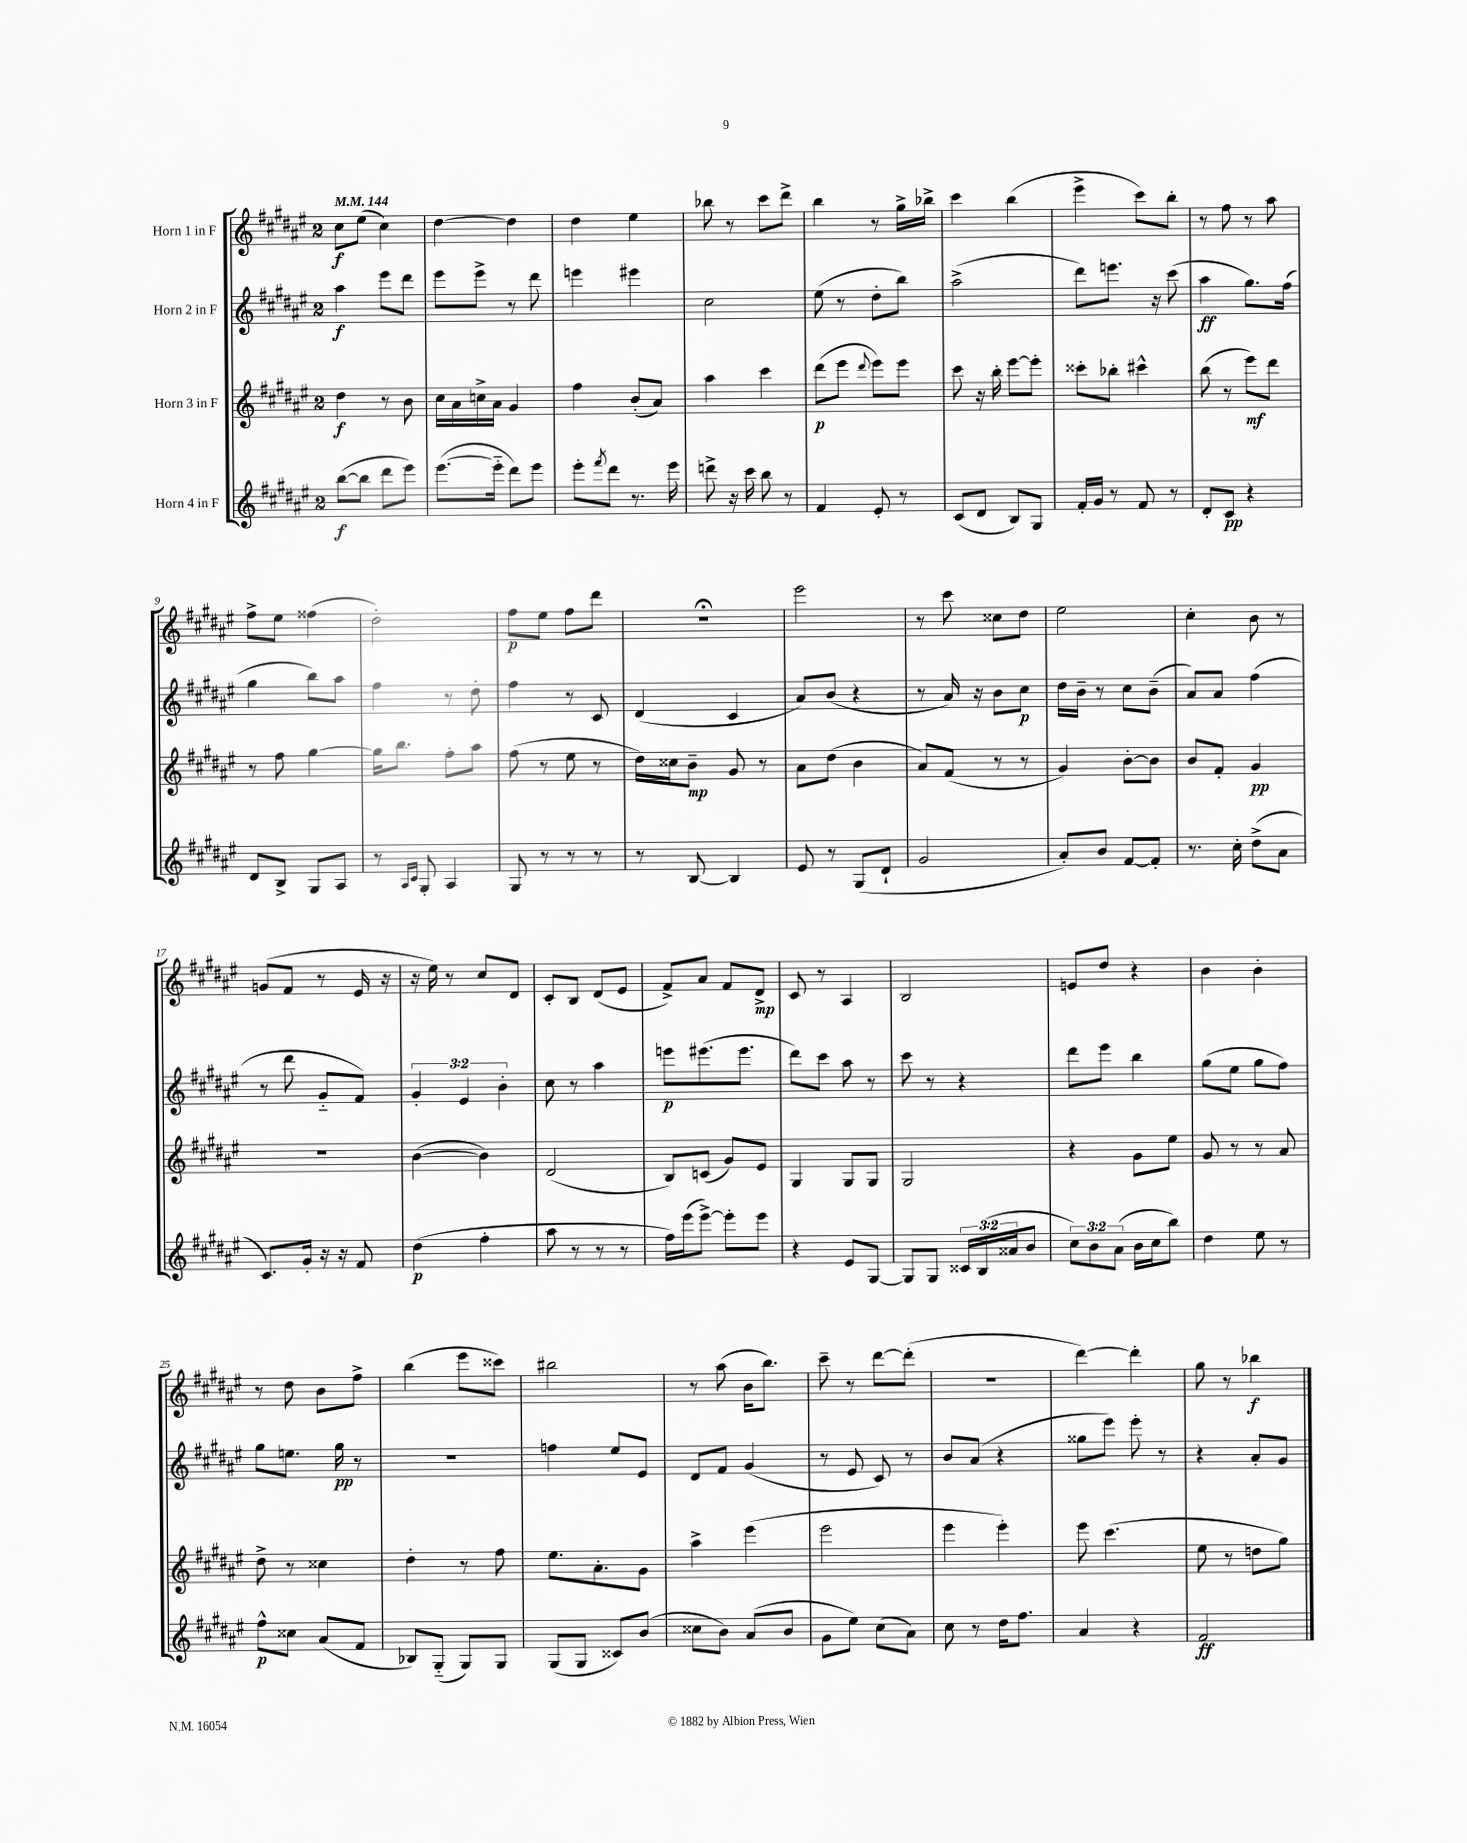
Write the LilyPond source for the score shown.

<<
\new StaffGroup <<
\new Staff = "s0" \with { instrumentName = "Horn 1 in F" } {
    \clef treble \key fis \major \once \override Staff.TimeSignature.style = #'single-digit \time 2/4 \tempo 4 = 144
    cis''8\f eis''8( cis''4) |
    dis''4~ dis''4 |
    dis''4 eis''4 |
    bes''8 r8 cis'''8 dis'''8-> |
    b''4 r8 gis''16-> bes''16-> |
    cis'''4 b''4( |
    eis'''4-> cis'''8) b''8-. |
    r8 fis''8 r8 ais''8 |
    fis''8-> eis''8 fisis''4( |
    dis''2-.) |
    fis''8\p eis''8 fis''8 dis'''8 |
    r2\fermata |
    eis'''2 |
    r8 cis'''8 cisis''8 dis''8 |
    eis''2 |
    cis''4-. b'8 r8 |
    g'8( fis'8 r8 eis'16 r16 |
    r16 eis''16) r8 cis''8 dis'8 |
    cis'8-. b8 dis'8( eis'8 |
    fis'8->) ais'8 fis'8 dis'8->\mp |
    cis'8 r8 ais4 |
    b2 |
    e'8 dis''8 r4 |
    b'4 b'4-. |
    r8 dis''8 b'8 fis''8-> |
    b''4( eis'''8 cisis'''8) |
    bis''2 |
    r8 ais''8( b'16 b''8.) |
    cis'''8-- r8 dis'''8~ dis'''8-.( |
    R2 |
    dis'''4~) dis'''4-. |
    gis''8 r8 bes''4\f \bar "|." |
}
\new Staff = "s1" \with { instrumentName = "Horn 2 in F" } {
    \clef treble \key fis \major \once \override Staff.TimeSignature.style = #'single-digit \time 2/4 \override Staff.TupletNumber.text = #tuplet-number::calc-fraction-text
    ais''4\f eis'''8 dis'''8 |
    eis'''8 eis'''8-> r8 dis'''8 |
    e'''4 eis'''4 |
    cis''2 |
    eis''8( r8 dis''8-. b''8) |
    ais''2->( |
    dis'''8) e'''8. r16 cis'''8( |
    ais''4\ff gis''8.) fis''16( |
    gis''4 b''8) ais''8 |
    fis''4 r8 dis''8-. |
    fis''4 r8 cis'8 |
    dis'4( cis'4 |
    ais'8) b'8( r4 |
    r8 ais'16) r16 b'8 cis''8\p |
    dis''16 b'16-- r8 cis''8 b'8--( |
    ais'8) ais'8 fis''4( |
    r8 dis'''8 gis'8-_ fis'8) |
    \tuplet 3/2 { gis'4-. eis'4 b'4-. } |
    cis''8 r8 ais''4 |
    e'''8\p eis'''8.( eis'''8. |
    dis'''8) cis'''8 ais''8 r8 |
    cis'''8 r8 r4 |
    dis'''8 eis'''8 b''4 |
    gis''8( eis''8 gis''8 fis''8) |
    gis''8 e''8. gis''16\pp r8 |
    r2 |
    f''4 eis''8 eis'8 |
    dis'8 fis'8 gis'4( |
    r8 eis'8 cis'8) r8 |
    b'8 ais'8( r4 |
    gisis''8 eis'''8) eis'''8-. r8 |
    r4 ais'8-. gis'8 \bar "|." |
}
\new Staff = "s2" \with { instrumentName = "Horn 3 in F" } {
    \clef treble \key fis \major \once \override Staff.TimeSignature.style = #'single-digit \time 2/4
    dis''4\f r8 b'8 |
    cis''16 ais'16 c''16-> ais'16 gis'4 |
    fis''4 b'8-.( ais'8) |
    ais''4 cis'''4 |
    dis'''8\p( eis'''8 \appoggiatura { dis'''8 } eis'''8) eis'''8 |
    cis'''8 r16 b''16-. eis'''8~ eis'''8-. |
    cisis'''8-. bes''8-. cis'''4-^ |
    b''8( r8 eis'''8\mf) dis'''8 |
    r8 fis''8 gis''4~ |
    gis''16 b''8. fis''8-. ais''8 |
    fis''8( r8 eis''8 r8 |
    dis''16) cisis''16 b'8--\mp gis'8 r8 |
    ais'8 dis''8( b'4 |
    ais'8) fis'8( r8 r8 |
    gis'4) b'8~-. b'8 |
    b'8 fis'8-. gis'4\pp |
    R2 |
    b'4~( b'4) |
    dis'2( |
    b8) c'8( gis'8) eis'8 |
    gis4 gis8 gis8 |
    gis2 |
    r4 gis'8 eis''8 |
    gis'8 r8 r8 ais'8 |
    dis''8-> r8 cisis''4 |
    dis''4-. r8 fis''8 |
    eis''8. ais'8.-. gis'8 |
    ais''4-> eis'''4( |
    eis'''2 |
    eis'''4 eis'''4-.) |
    eis'''8 cis'''4.( |
    eis''8 r8 d''8 gis''8) \bar "|." |
}
\new Staff = "s3" \with { instrumentName = "Horn 4 in F" } {
    \clef treble \key fis \major \once \override Staff.TimeSignature.style = #'single-digit \time 2/4 \override Staff.TupletNumber.text = #tuplet-number::calc-fraction-text
    b''8~\f( b''8 dis'''8 eis'''8) |
    eis'''8.~( eis'''16-_ dis'''8) eis'''8 |
    eis'''8-. \acciaccatura { fis'''8 } dis'''8 r8. eis'''16 |
    d'''8-> r16 cis'''16 b''8 r8 |
    fis'4 eis'8-. r8 |
    cis'8( dis'8 b8) gis8 |
    fis'16-. gis'16 r8 fis'8 r8 |
    dis'8-. cis'8\pp r4 |
    dis'8 b8-> gis8 ais8 |
    r8 \grace { ais16 cis'16 } gis8-. ais4 |
    gis8 r8 r8 r8 |
    r8 b8~ b4 |
    eis'8 r8 gis8( dis'8-! |
    gis'2 |
    ais'8-.) b'8 fis'8~ fis'8-. |
    r8. cis''16-. dis''8->( ais'8 |
    cis'8.) gis'16-. r16 r16 fis'8 |
    dis''4\p( fis''4-. |
    ais''8 r8 r8 r8 |
    fis''16) eis'''16( eis'''8~->) eis'''8-. eis'''8 |
    r4 eis'8 gis8~ |
    gis8 gis8 \tuplet 3/2 { cisis'16 b16( aisis'16 } b'8 |
    \tuplet 3/2 { cis''8) b'8 ais'8( } b'16 cis''16 b''8) |
    dis''4 eis''8 r8 |
    fis''8-^\p cisis''8 ais'8( fis'8 |
    bes8) gis8-_( gis8) gis8 |
    gis8( gis8 cisis'8) b'8( |
    cisis''8 b'8) ais'8( b'8 |
    gis'8 eis''8) cis''8( ais'8) |
    cis''8 r8 dis''16 fis''8. |
    ais'4 r4 |
    fis'2\ff \bar "|." |
}
>>
>>
